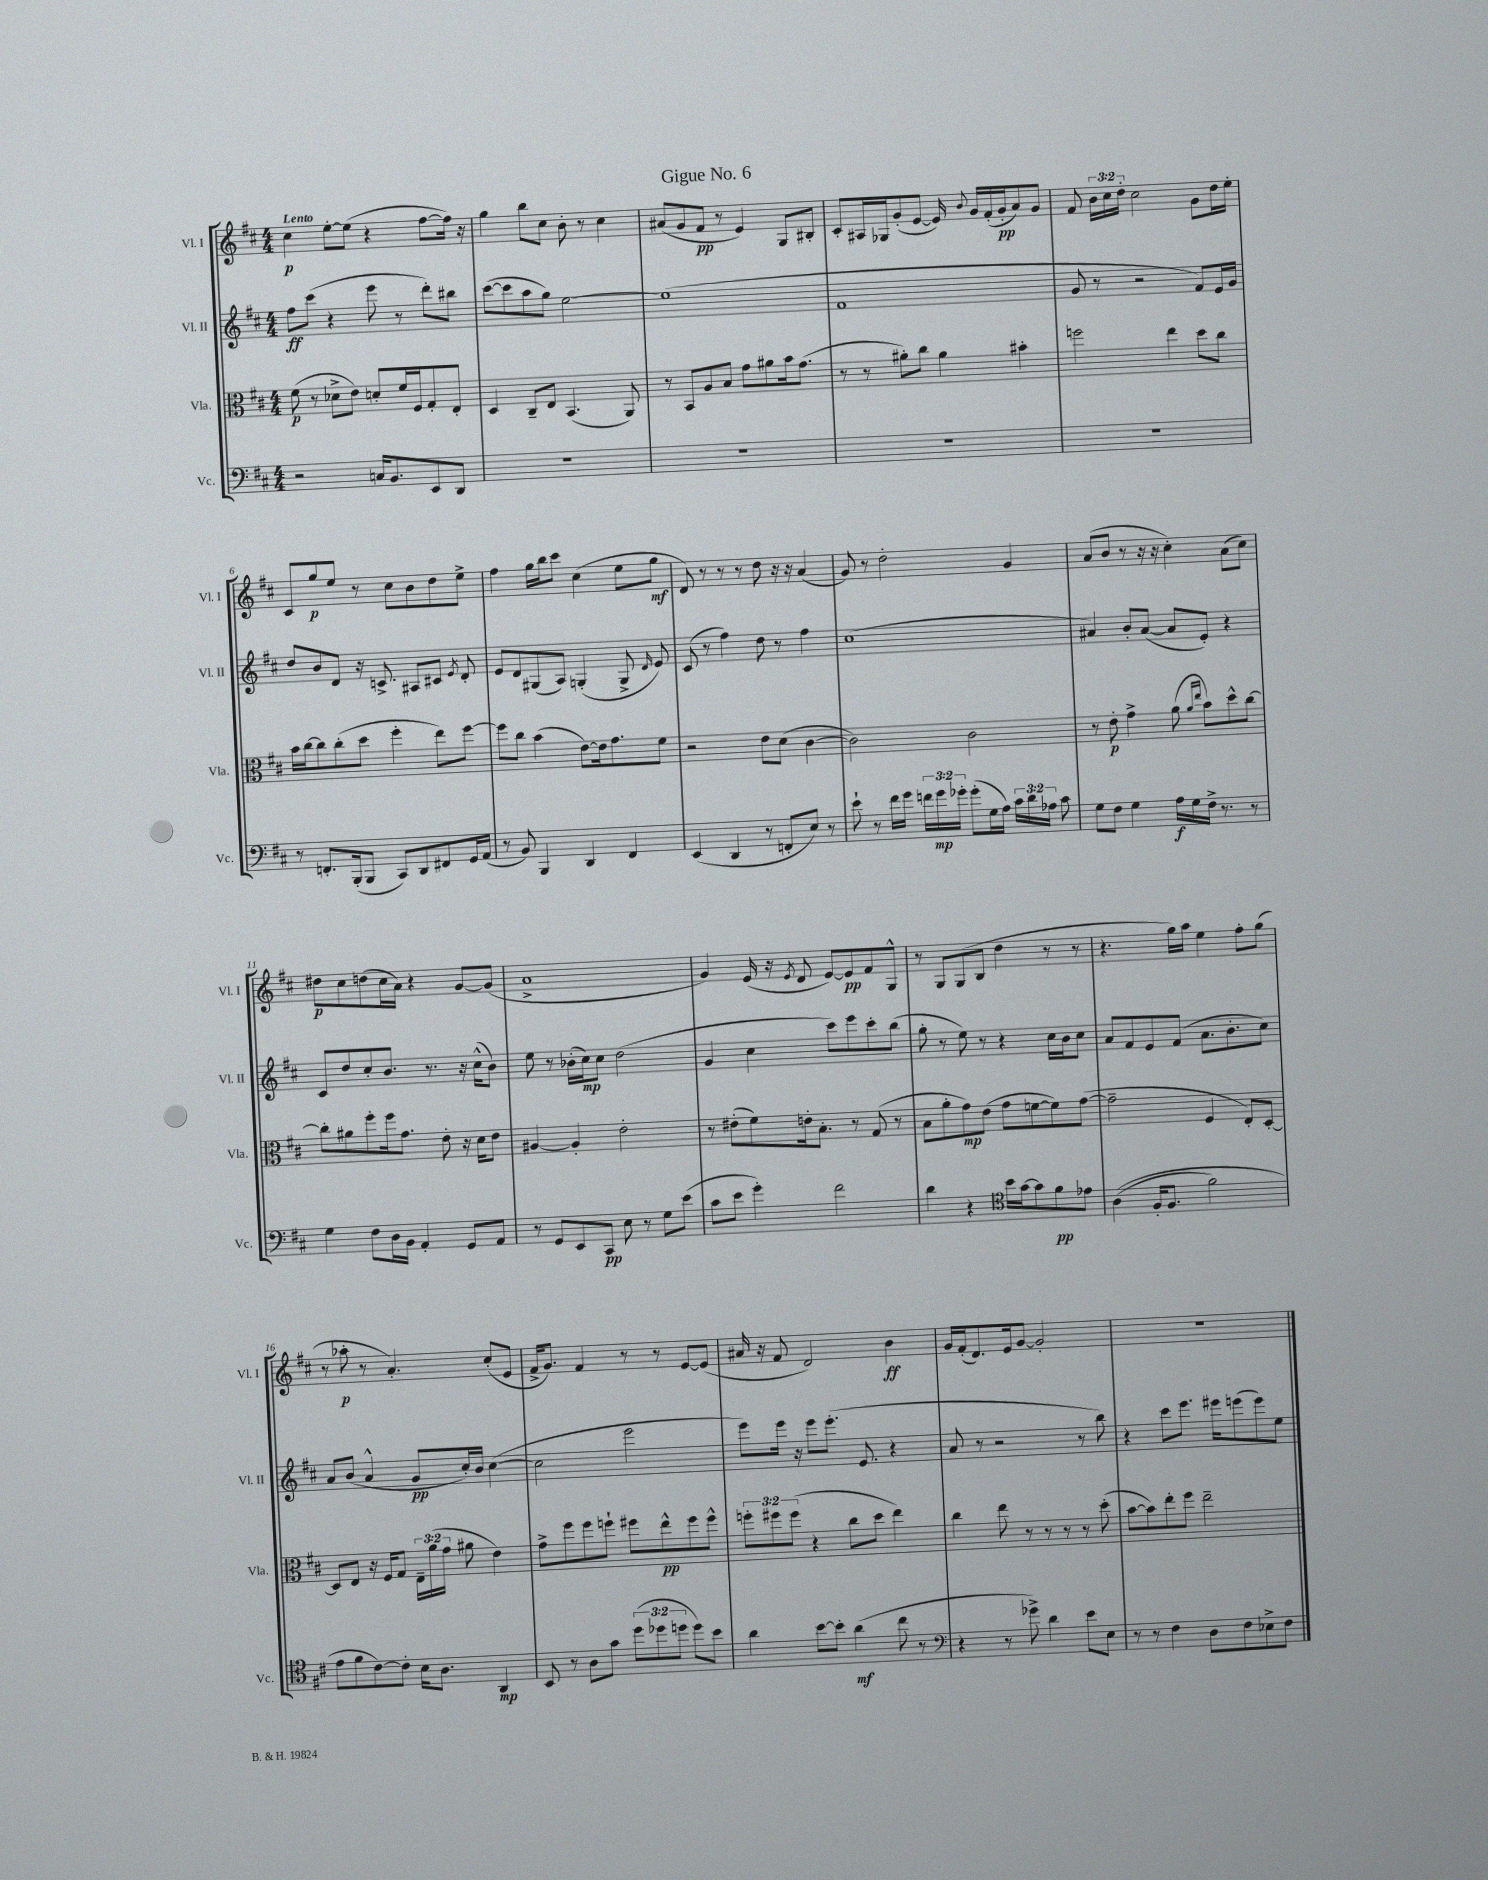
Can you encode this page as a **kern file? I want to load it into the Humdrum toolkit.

**kern	**kern	**kern	**kern
*staff4	*staff3	*staff2	*staff1
*clefF4	*clefC3	*clefG2	*clefG2
*k[f#c#]	*k[f#c#]	*k[f#c#]	*k[f#c#]
*M4/4	*M4/4	*M4/4	*M4/4
2r	(8f#	8ff#	4cc#
.	8r	(8ccc#	.
.	8d-^	4r	[8ee'
.	8e)	.	(8ee]
16C	8d'	8eee	4r
8.BB	.	.	.
.	16f#	8r	.
.	16F#	.	.
8EE	8G'	8ddd')	[8ff#
8DD	8E'	8bb#	16ff#])
.	.	.	16r
=	=	=	=
1r	4D	([8ccc#	4gg
.	.	8ccc#]	.
.	8C#~	8aa	8bb
.	8E	8gg)	8cc#
.	(4.BB	[2ee	8b'
.	.	.	8r
.	.	.	4cc#
.	8AA)	.	.
=	=	=	=
1r	8r	(1ee]	(8a#
.	8BB	.	8g
.	8A	.	8f#
.	8B	.	8r
.	8g	.	4e)
.	8a#	.	.
.	16b	.	8G
.	(8.g	.	.
.	.	.	8B#'
=	=	=	=
1r	8r	1f#	8c#'
.	8r	.	16A#
.	.	.	16G-
.	8a#')	.	(8g'
.	8cc#	.	[8e
.	4a#	.	16e])
.	.	.	8qqb
.	.	.	16g
.	.	.	(16f#'
.	.	.	16g'
.	4b#'	.	8a)
.	.	.	8g
=	=	=	=
1r	2ff	8g	8f#
.	.	8r	24b
.	.	.	24cc#
.	.	.	24dd'
.	.	2r	2cc#
.	4ee	.	.
.	8dd	8f#)	8g
.	8cc#	16e	16dd
.	.	16g	16ee'
=	=	=	=
8r	16b	8dd	8c#
.	[16cc#	.	.
8.FF'	8cc#]	8b	8gg
.	(8cc#'	8d	8ee
(16BBB'	.	.	.
8BBB	8dd	16r	8r
.	.	8.c^	.
8CC#)	4ff#'	.	8cc#
8DD	.	8A#	8b
8FF#	8ee)	8c#	8dd
.	.	8qe	.
16GG	[8ff#	8d'	8ee^
(16AA	.	.	.
=	=	=	=
8r	8ff#]	8e	4ff#
8BB)	8cc#	8d	.
4BBB	(4b	(8G#	16gg
.	.	.	16bb
.	.	8A)	8ccc#
4DD	[8e)	(4G'	(4cc#
.	16e]	.	.
.	8.g	.	.
4FF#	.	8G^	8ee
.	.	16qqd	.
.	8f#	8e)	8gg
=	=	=	=
(4EE	2r	(8c#	8d)
.	.	8r	8r
4DD	.	4ff#)	8r
.	.	.	8r
8r	8e	8dd	8dd
8FF'	(8d	8r	16r
.	.	.	16r
8E)	[4c#	4ff#	(4a
8r	.	.	.
=	=	=	=
8e`	2c#])	(1cc#	8g)
8r	.	.	8r
16f#	.	.	2dd'
16g	.	.	.
24f	.	.	.
24g	.	.	.
24g-'	.	.	.
(8g-'	2c#	.	.
16G	.	.	.
16A)	.	.	.
24c#	.	.	4g
24d	.	.	.
24A-	.	.	.
8c#	.	.	.
=	=	=	=
8G	8r	4a#)	(8a
8F#	8e'	.	8b
4G	4g^	8b'	8r
.	.	([8a#	16r
.	.	.	16r
16A	(8a	8a#]	4cc#')
16G	.	.	.
.	16qqa	.	.
.	16qqee	.	.
16F#^	8b)	8e')	.
8.r	.	.	.
.	8dd^^	4r	(8a
8r	[8cc#	.	8cc#)
=	=	=	=
4G	8cc#']	8c#	8dd#
.	8a#	8dd	8cc#
8F#	8ff#'	8cc#'	(8dd
16D	16ff#	8.b	16cc#
16BB	8.g	.	16a)
4AA'	.	.	4r
.	.	8.r	.
.	8e'	.	.
8GG	16r	16r	[8g
.	16d	(16cc#^^	.
8AA	8e	8b)	(8g]
=	=	=	=
8r	[4A#	8ee	1a^
8GG	.	8r	.
8EE	4A#']	(16b-'	.
.	.	16cc#)	.
8CC#	.	8cc#	.
8E	2e'	(2dd	.
8r	.	.	.
8G	.	.	.
(8e	.	.	.
=	=	=	=
8c#	8r	4g	4g)
8e	(8e#'	.	.
4g')	8f#)	4cc#	(16e
.	.	.	16r
.	.	.	8qe
.	16e'	.	8d
.	8.B'	.	.
2f#	.	8ccc#)	[8e)
.	8r	8eee	8e]
.	(8G	8ccc#'	8f#
.	8r	(8bb	8G^^
=	=	=	=
4d	8B	8gg'	8r
.	8a'	8r	8G
4r	8g)	8ee)	(8G
.	(8e	8r	8B
*clefC4	*	*	*
16b	8g	4r	4dd
[16g	.	.	.
8g]	[8f	.	.
8f#	8f])	16cc#	8r
.	.	16b	.
8e-	([8g	8cc#	8r
=	=	=	=
&((4A	2g~]	8a	4.r
.	.	8f#	.
16F#'	.	8e	.
8.F#	.	.	.
.	.	(8f#	16gg)
.	.	.	16aa
2f#)	4F#	8.a	4ee
.	.	8.b'	.
.	8E')	.	8ff#'
.	[8D'	8cc#)	(8gg
=	=	=	=
8e	8D]	8a	8r
8f#	8E	(8b	8aa-'
[8c#&)	16r	4a^^	8r
.	16F#	.	.
8c#']	8G	.	4.a')
16B	24E~	8g	.
.	(24a	.	.
8.A	.	.	.
.	24g	.	.
.	8a#	16cc#')	.
.	.	16b	.
4AA	4e)	([4cc#	(8cc#'
.	.	.	8e
=	=	=	=
8BB	8g^	2cc#]	16f#^
.	.	.	8.g)
8r	8ff#	.	.
8A	8ff#	.	4f#
8g	8ff`	.	.
(12dd	8ff#	2eee	8r
12dd-	.	.	.
.	8ee^^	.	8r
12dd	.	.	.
8dd)	8ff#	.	[8e
8b	8ff#^^	.	(8e]
=	=	=	=
4a	12ff'	8eee)	16a#
.	.	.	16r
.	12ff#	.	.
.	.	16eee	8f#
.	(12ff#	.	.
.	.	16r	.
[8b	4r	8eee	2d)
8b']	.	(8.eee'	.
(4a	8cc#	.	.
.	.	8.e	.
.	8dd	.	.
8cc#	4ee)	4r	4b
8r	.	.	.
=	=	=	=
*clefF4	*	*	*
4r	4cc#	8a	16g
.	.	.	(16f#'
.	.	8r	8.d)
8r	8ee	2r	.
.	.	.	16e
8g-^)	8r	.	[8g
4d	8r	.	2g']
.	8r	.	.
8e	8r	8r	.
8E	(8dd'	8bb)	.
=	=	=	=
8r	[8b	4r	1r
8r	8b])	.	.
4F#	8ee'	8ccc#	.
.	8ff#	8.eee	.
8D	2ee~	.	.
.	.	16eee#	.
8F#	.	(8eee	.
8E-^	.	8eee)	.
8F#	.	8ee	.
==	==	==	==
*-	*-	*-	*-
